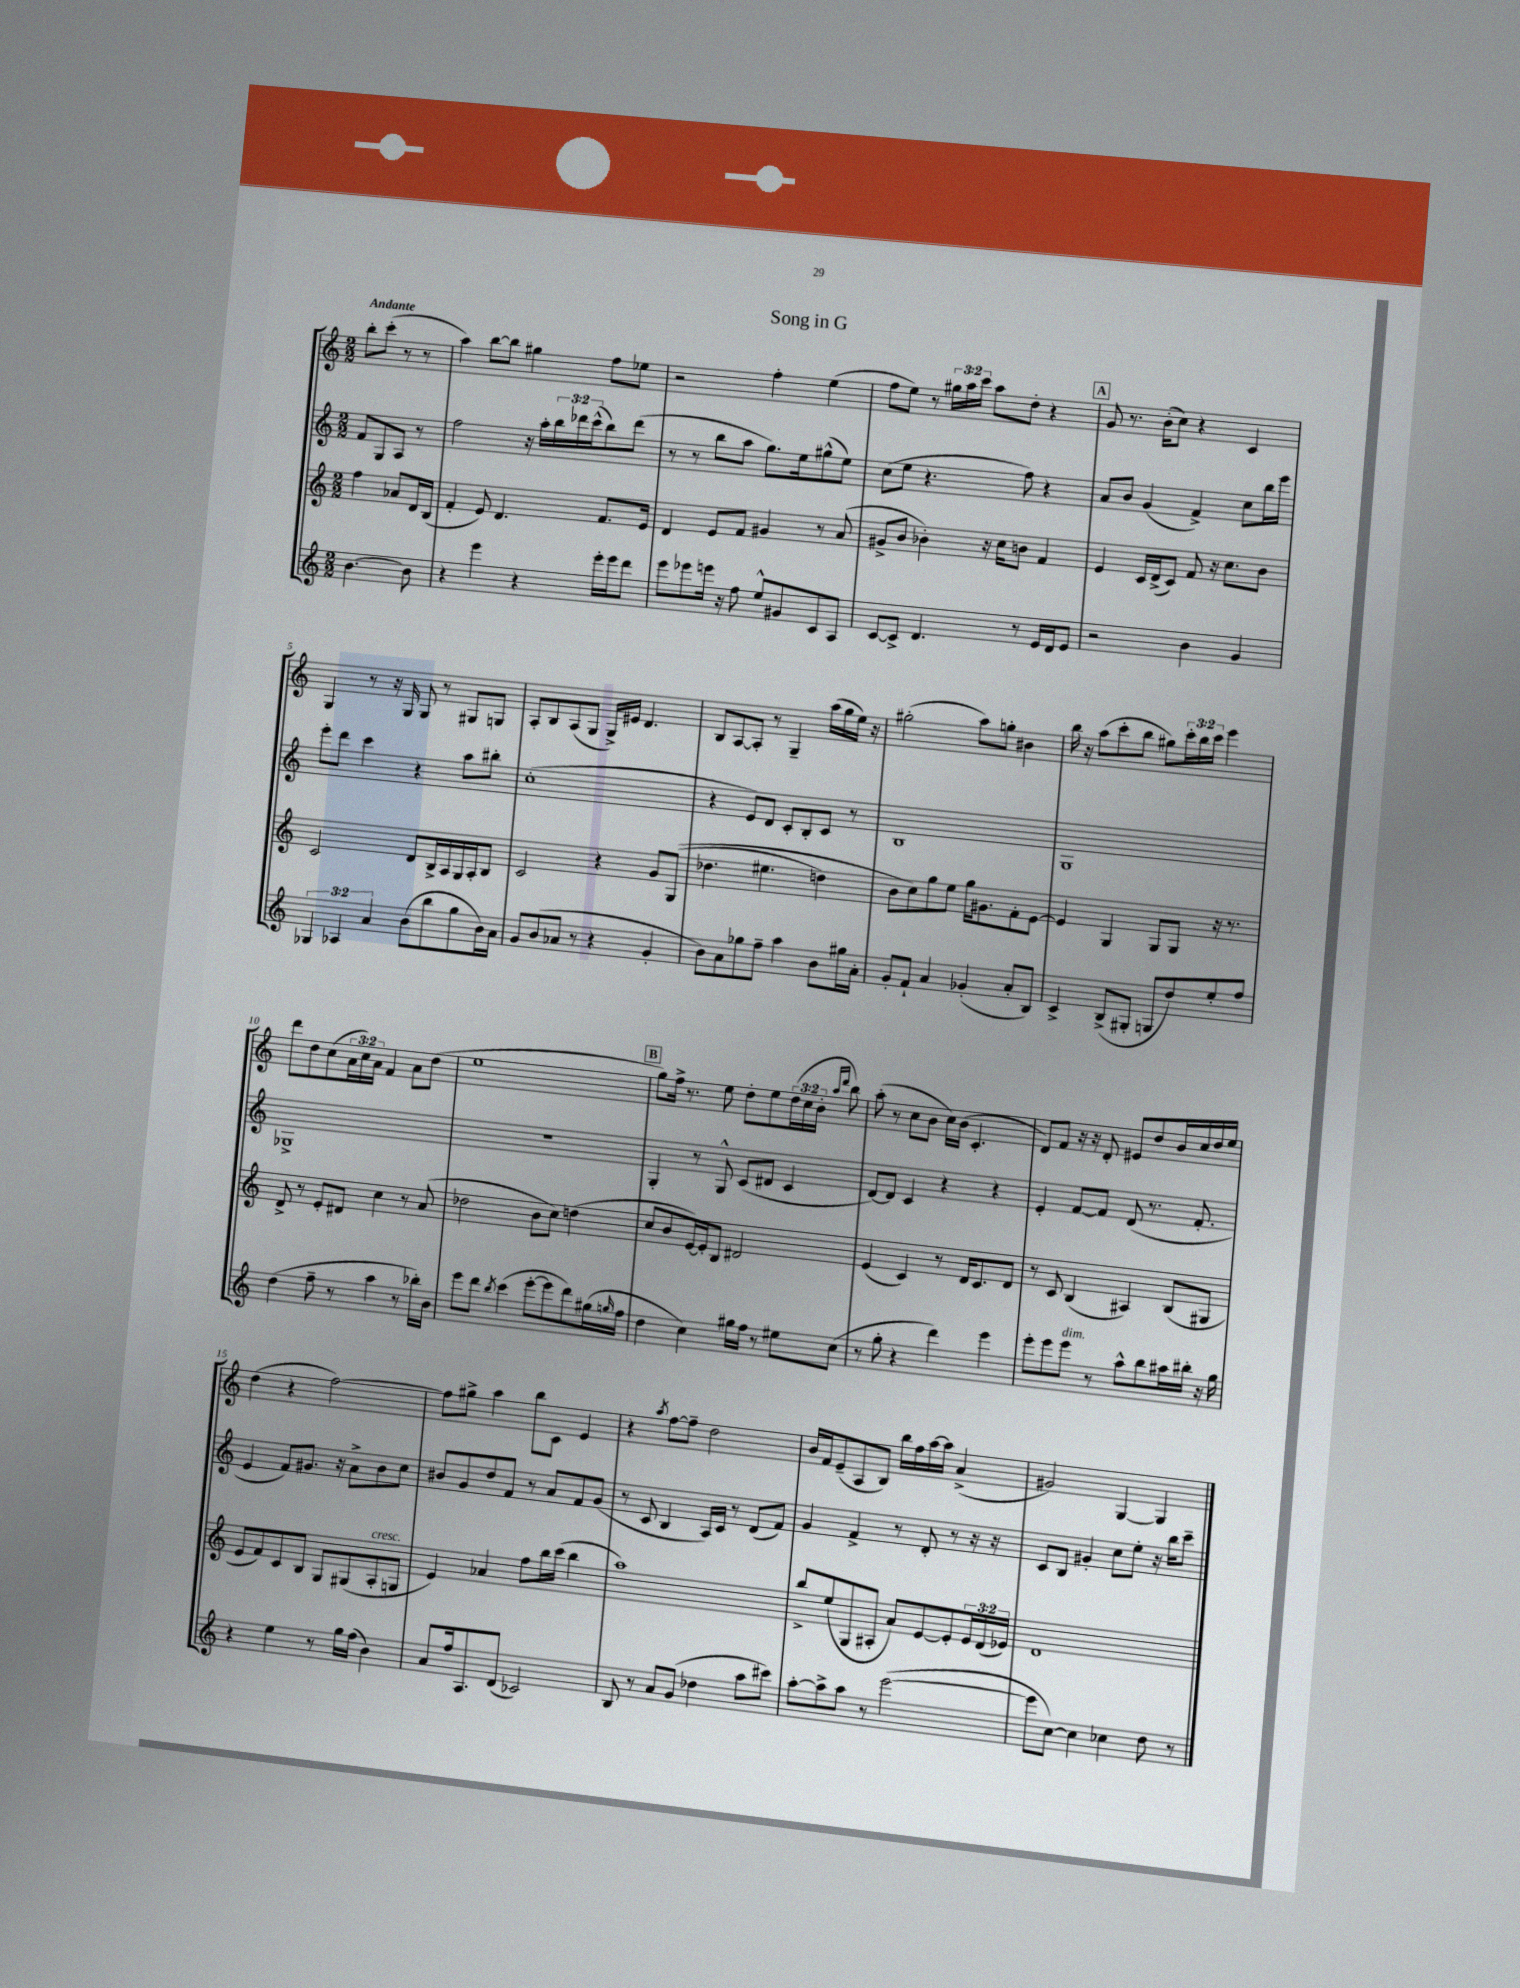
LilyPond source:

\header { title = "Song in G" }
<<
\new StaffGroup <<
\new Staff = "s0" {
    \clef treble \key c \major \numericTimeSignature \time 2/2 \override Staff.TupletNumber.text = #tuplet-number::calc-fraction-text \partial 2 \tempo "Andante"
    b''8-. c'''8-.( r8 r8 |
    a''4) b''8~ b''8 gis''4 f''8 ees''8 |
    r2 f''4-. e''4( |
    f''8 e''8) r8 \tuplet 3/2 { gis''16 a''16 c'''16 } a''8 d''8-. r4 |
    \mark \markup { \box "A" } g'8 r8. b'16-.( c''8) r4 c'4 |
    g4 r8 r16 g16 g8 r8 gis8 g8 |
    a8-. b8 a8( g8 g16->) eis'16 d'4. |
    b8 a8~ a8-. r8 g4-- a''16( g''16 e''16) r16 |
    gis''2-.( a''8) g''8-. bis'4 |
    b''16 r16 a''8( c'''8-. b''8 gis''8) \tuplet 3/2 { c'''16-. b''16 c'''16 } e'''4 |
    d'''8 d''8 c''8( \tuplet 3/2 { a'16 c''16) a'16 } f'4 a'8 d''8( |
    e''1 |
    \mark \markup { \box "B" } g''8) f''16-> r8. e''8 d''8-. e''8 \tuplet 3/2 { d''16( c''16 b'16-. } \grace { a''16 d'''16 } b''8) |
    a''8-.( r8 c''8 b'8 c''16) b'16( c'4.-. |
    d'8) f'8 r16 r16 d'8-. eis'8 d''8 b'16 c''16 d''16 e''16 |
    d''4( r4 f''2~) |
    f''8 gis''8-> a''4 b''8 c'8 e'4 |
    r4 \acciaccatura { a''8 } f''8~ f''8-- d''2 |
    b'16 f'16 e'8--( a8 b8) b''16 f''16 a''16~ a''16 a'4->( |
    gis'2) g4~ g4 \bar "|." |
}
\new Staff = "s1" {
    \clef treble \key c \major \numericTimeSignature \time 2/2 \override Staff.TupletNumber.text = #tuplet-number::calc-fraction-text \partial 2
    f'8 g8 a8 r8 |
    f''2 r16 a''16-. \tuplet 3/2 { b''16 des'''16 c'''16-^( } b''8) des'''8( |
    r8 r8 b''8 a''8 g''8.) e''16 gis''8-^( e''8) |
    c''8( e''8 r4. f''8) r4 |
    \mark \markup { \box "A" } a'8 b'8 g'4( f'4->) c''8 b''16 e'''16 |
    e'''8-. d'''8 c'''4 r4 a''8 bis''8-. |
    c''1-.( |
    r4 e'8) d'8 c'8-. b8-. c'8 r8 |
    b1 |
    g1 |
    ges1-> |
    r1 |
    \mark \markup { \box "B" } g4-. r8 g8-^ c'8( dis'8 c'4 |
    d'8~) d'8 c'4 r4 r4 |
    e'4-. f'8~ f'8 d'8( r8. f'8.-. |
    e'4 f'8) gis'8. r16 a'8-> b'8 c''8 |
    bis'8 g'8 d''8 f'8 r8 a'8 f'8 g'8( |
    r8 c'8 b4 a16) c'16 r8 d'8( f'8) |
    g'4 f'4-> r8 d'8-. r8 r16 r16 |
    c'8 b8 gis'4-. c''8 e''8-. r16 b''16 c'''8-- \bar "|." |
}
\new Staff = "s2" {
    \clef treble \key c \major \numericTimeSignature \time 2/2 \override Staff.TupletNumber.text = #tuplet-number::calc-fraction-text \partial 2
    f''4 aes'8 d'16 b16( |
    f'4-. e'8) d'4. f'8. e'16 |
    d'4 e'8 f'8 gis'4 r8 a'8( |
    gis'8-> b'8 bes'4-.) r16 c''16 b'8 f'4 |
    \mark \markup { \box "A" } e'4 c'16 d'16->( c'8) f'8 r16 c''8. b'8 |
    c'2 d'8 b16-> a16 g16 a16-. b8 |
    c'2 r4 g'8 g8(\( |
    des''4. eis''4. d''4) |
    b'8 c''8\) g''8 e''8 g''16 gis'8. f'8-. e'8~ |
    e'4 g4 g8 g8 r16 r8. |
    d'8-> r8 e'8-. dis'8 c''4 r8 a'8( |
    des''2 b'8 c''8) d''4( |
    \mark \markup { \box "B" } c''8 b'8 e'16~) e'16-. b8 dis'2 |
    e'4( c'4) r8 d'16 c'8. d'8 |
    r8 c'8 b4( ais4) b8( gis8 |
    e'8 f'8) c'8 b8 g8 gis8( a8-.^\markup { \italic "cresc." } g8 |
    e'4) aes'4 f''8 b''16 c'''16( b''4 |
    a''1) |
    b''8-> e''8( g8 ais8-. a'8) e'8~ e'8-. \tuplet 3/2 { e'16 d'16( ees'16) } |
    d'1 \bar "|." |
}
\new Staff = "s3" {
    \clef treble \key c \major \numericTimeSignature \time 2/2 \override Staff.TupletNumber.text = #tuplet-number::calc-fraction-text \partial 2
    b'4.~ b'8 |
    r4 e'''4 r4 e'''16-. e'''16 d'''8 |
    e'''8 ees'''8 e'''16 r16 f''8 e''8-^ gis'8 c'8 a8 |
    c'8~ c'8-> d'4. r8 e'16 d'16 e'8 |
    \mark \markup { \box "A" } r2 b'4 g'4 |
    \tuplet 3/2 { ges4 aes4 a'4 } b'8( b''8 g''8 b'16) a'16 |
    g'8 b'8( aes'8 r8 r4 g'4-. |
    b'8) a'8 ges''8 f''8-- a''4 b'8 gis''16 a'16-. |
    g'8-. f'8-! a'4 ges'4-.( a'8-. b8) |
    c'4-> b8->( gis8-. g8 d''8) e''8-. f''8 |
    d''4( f''8-- r8 a''4 r8 bes''16-.) b'16 |
    e'''8 d'''8 \acciaccatura { b''8 } c'''4( e'''8~-. e'''8 d'''8) gis''16( \grace { g''16 } f''16 |
    \mark \markup { \box "B" } d''4 c''4) gis''16 f''16 r8 eis''8 c''8( |
    r8 g''8-. r4 d'''4) e'''4 |
    e'''8-. e'''8 e'''8^\markup { \italic "dim." } r8 a''8-^ b''8 ais''16 bis''16-. r16 g''16 |
    r4 e''4 r8 g''16 f''16( b'4) |
    a'8 f''16 a8. d'8( ces'2) |
    b8 r8 a'8 g'8( des''4 a''8 cis'''8) |
    a''8~-. a''8-> a''8 r8 e'''2~( |
    e'''8 c''8~) c''4 ces''4 d''8 r8 \bar "|." |
}
>>
>>
